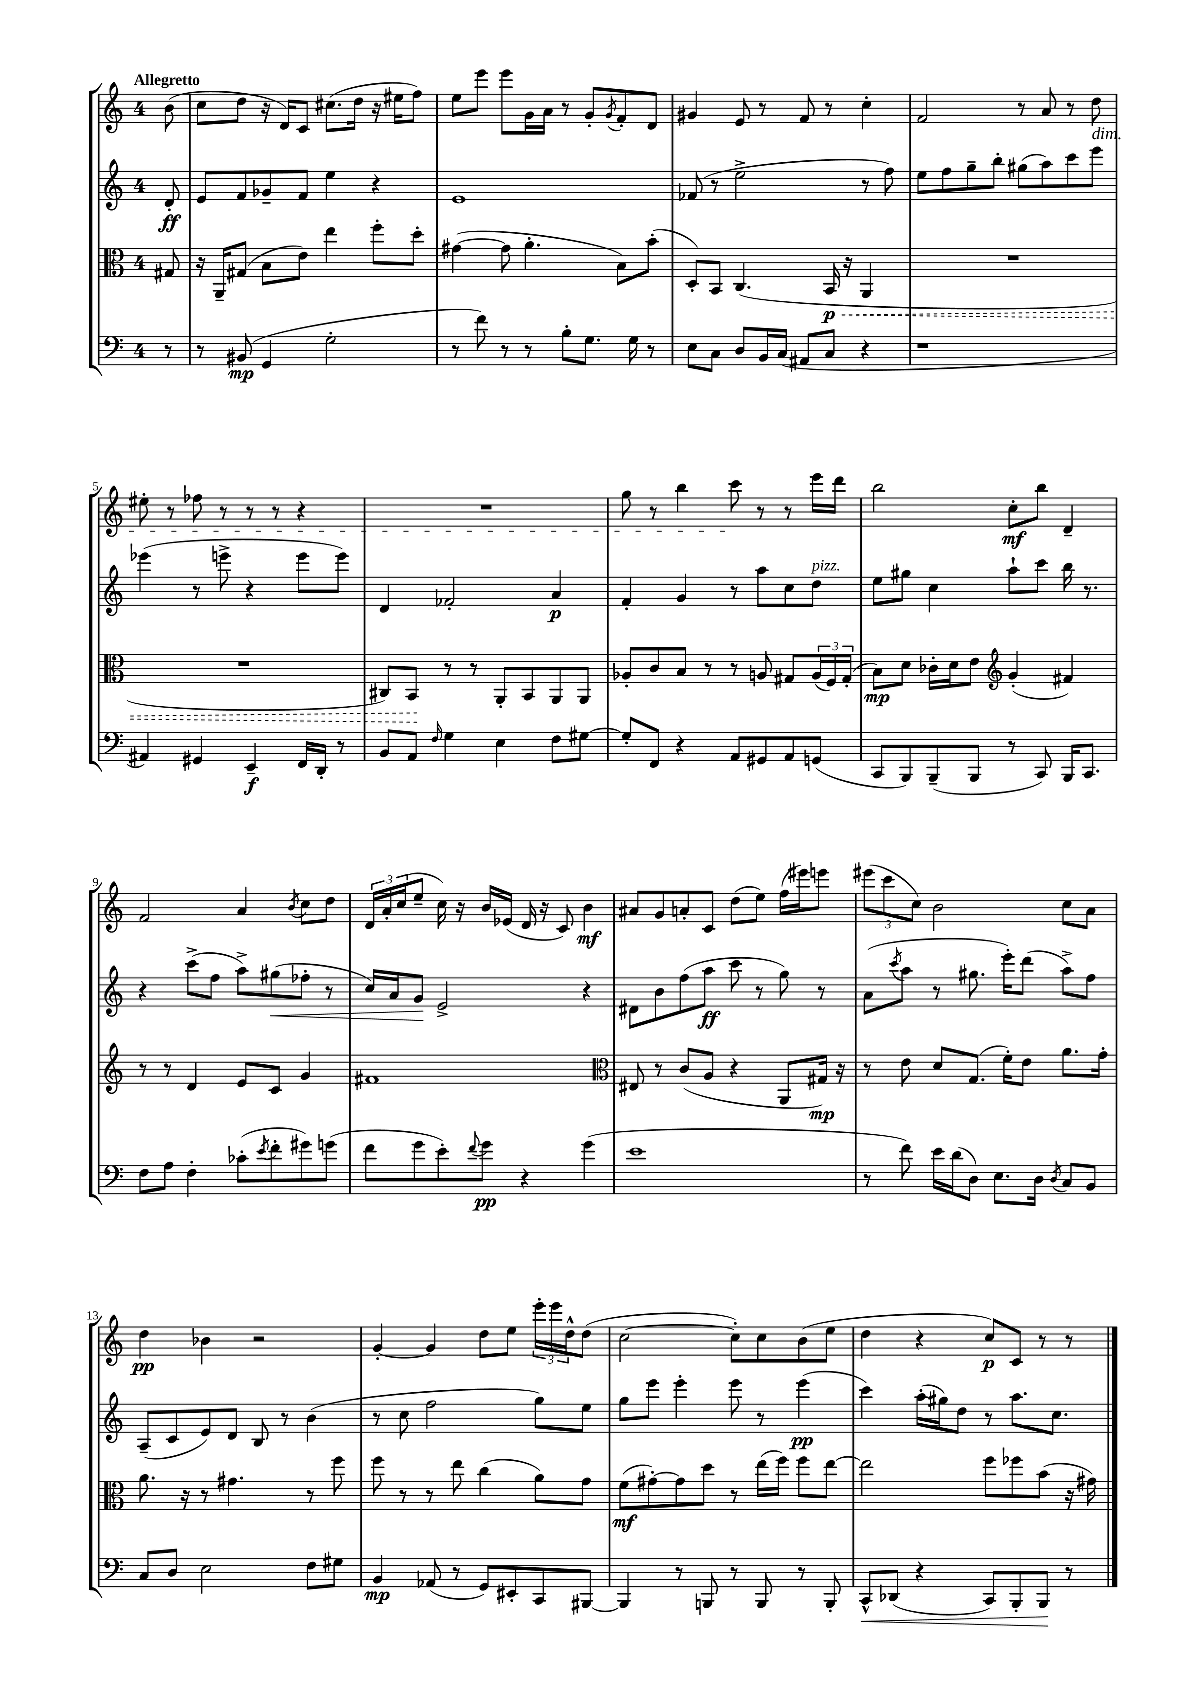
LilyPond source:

<<
\new StaffGroup <<
\new Staff = "s0" {
    \clef treble \key c \major \once \override Staff.TimeSignature.style = #'single-digit \time 4/4 \partial 8 \tempo "Allegretto"
    b'8( |
    c''8 d''8 r16 d'16) c'8 cis''8.( d''16 r16 eis''16 f''8) |
    e''8 e'''8 e'''8 g'16 a'16 r8 g'8-. \acciaccatura { g'8 } f'8-. d'8 |
    gis'4 e'8 r8 f'8 r8 c''4-. |
    f'2 r8 a'8 r8 d''8\dim |
    eis''8-. r8 fes''8 r8 r8 r8 r4 |
    R1 |
    g''8 r8 b''4 c'''8\! r8 r8 e'''16 d'''16 |
    b''2 c''8-.\mf b''8 d'4-- |
    f'2 a'4 \acciaccatura { b'8 } c''8 d''8 |
    \tuplet 3/2 { d'16 a'16-. c''16( } e''8-- c''16) r16 b'16 ees'16( d'16 r16 c'8) b'4\mf |
    ais'8 g'8 a'8-. c'8 d''8( e''8) f''16( eis'''16) e'''8 |
    \tuplet 3/2 { eis'''8( c'''8 c''8) } b'2 c''8 a'8 |
    d''4\pp bes'4 r2 |
    g'4~-. g'4 d''8 e''8 \tuplet 3/2 { e'''16-. e'''16 d''16-^ } d''8( |
    c''2~ c''8-.) c''8 b'8( e''8 |
    d''4 r4 c''8\p) c'8 r8 r8 \bar "|." |
}
\new Staff = "s1" {
    \clef treble \key c \major \once \override Staff.TimeSignature.style = #'single-digit \time 4/4 \partial 8
    d'8-.\ff |
    e'8 f'8 ges'8-- f'8 e''4 r4 |
    e'1 |
    fes'8( r8 e''2-> r8 f''8) |
    e''8 f''8 g''8-- b''8-. gis''8( a''8) c'''8 e'''8 |
    ees'''4( r8 e'''8-> r4 e'''8 e'''8) |
    d'4 fes'2-. a'4\p |
    f'4-. g'4 r8 a''8 c''8 d''8^\markup { \italic "pizz." } |
    e''8 gis''8 c''4 a''8-! c'''8 b''16 r8. |
    r4 c'''8->( f''8 a''8->) gis''8\<( fes''8-. r8 |
    c''16) a'16 g'8\! e'2-> r4 |
    dis'8 b'8 f''8( a''8\ff c'''8 r8 g''8) r8 |
    a'8( \acciaccatura { c'''8 } a''8 r8 gis''8. e'''16-.) d'''8( a''8->) f''8 |
    a8--( c'8 e'8) d'8 b8 r8 b'4( |
    r8 c''8 f''2 g''8) e''8 |
    g''8 e'''8 e'''4-. e'''8 r8 e'''4\pp( |
    c'''4) a''16-.( gis''16) d''8 r8 a''8. c''8. \bar "|." |
}
\new Staff = "s2" {
    \clef alto \key c \major \once \override Staff.TimeSignature.style = #'single-digit \time 4/4 \partial 8
    gis8 |
    r16 a,16-- gis8( b8 e'8) e''4 f''8-. d''8-. |
    gis'4~( gis'8 a'4.-. b8) b'8-.( |
    d8-.) b,8 c4.( \once \override Hairpin.style = #'dashed-line b,16\p\< r16 a,4 |
    R1 |
    R1 |
    cis8) b,8\! r8 r8 a,8-. b,8 a,8 a,8 |
    aes8-. c'8 b8 r8 r8 a8 gis8 \tuplet 3/2 { a16( f16) gis16-.( } |
    b8\mp) d'8 ces'16-. d'16 e'8 \clef treble g'4-.( fis'4) |
    r8 r8 d'4 e'8 c'8 g'4 |
    fis'1 |
    \clef alto eis8 r8 c'8( a8 r4 a,8 gis16\mp) r16 |
    r8 e'8 d'8 g8.( f'16-.) e'8 a'8. g'16-. |
    a'8. r16 r8 gis'4. r8 f''8 |
    f''8 r8 r8 e''8 c''4( a'8) g'8 |
    f'8\mf( gis'8~-.) gis'8 d''8 r8 e''16( f''16) f''8 e''8~ |
    e''2 f''8 fes''8 b'8( r16 gis'16) \bar "|." |
}
\new Staff = "s3" {
    \clef bass \key c \major \once \override Staff.TimeSignature.style = #'single-digit \time 4/4 \partial 8
    r8 |
    r8 bis,8\mp( g,4 g2-. |
    r8 f'8) r8 r8 b8-. g8. g16 r8 |
    e8 c8 d8 b,16 c16( ais,8 c8 r4 |
    r1 |
    ais,4) gis,4 e,4--\f f,16 d,16-. r8 |
    b,8 a,8 \grace { f16 } g4 e4 f8 gis8~ |
    gis8-. f,8 r4 a,8 gis,8 a,8 g,8( |
    c,8 b,,8) b,,8--( b,,8 r8 c,8) b,,16 c,8. |
    f8 a8 f4-. ces'8-.( \acciaccatura { e'8 } f'8-. gis'8) g'8( |
    f'8 g'8 e'8-.) \appoggiatura { f'8 } g'8\pp r4 g'4( |
    e'1 |
    r8 f'8) e'16 d'16( d8) e8. d16 \acciaccatura { d8 } c8 b,8 |
    c8 d8 e2 f8 gis8 |
    b,4\mp aes,8( r8 g,8) eis,8-. c,8 bis,,8~ |
    bis,,4 r8 b,,8 r8 b,,8 r8 b,,8-. |
    c,8-^\< des,8( r4 c,8) b,,8-. b,,8\! r8 \bar "|." |
}
>>
>>
